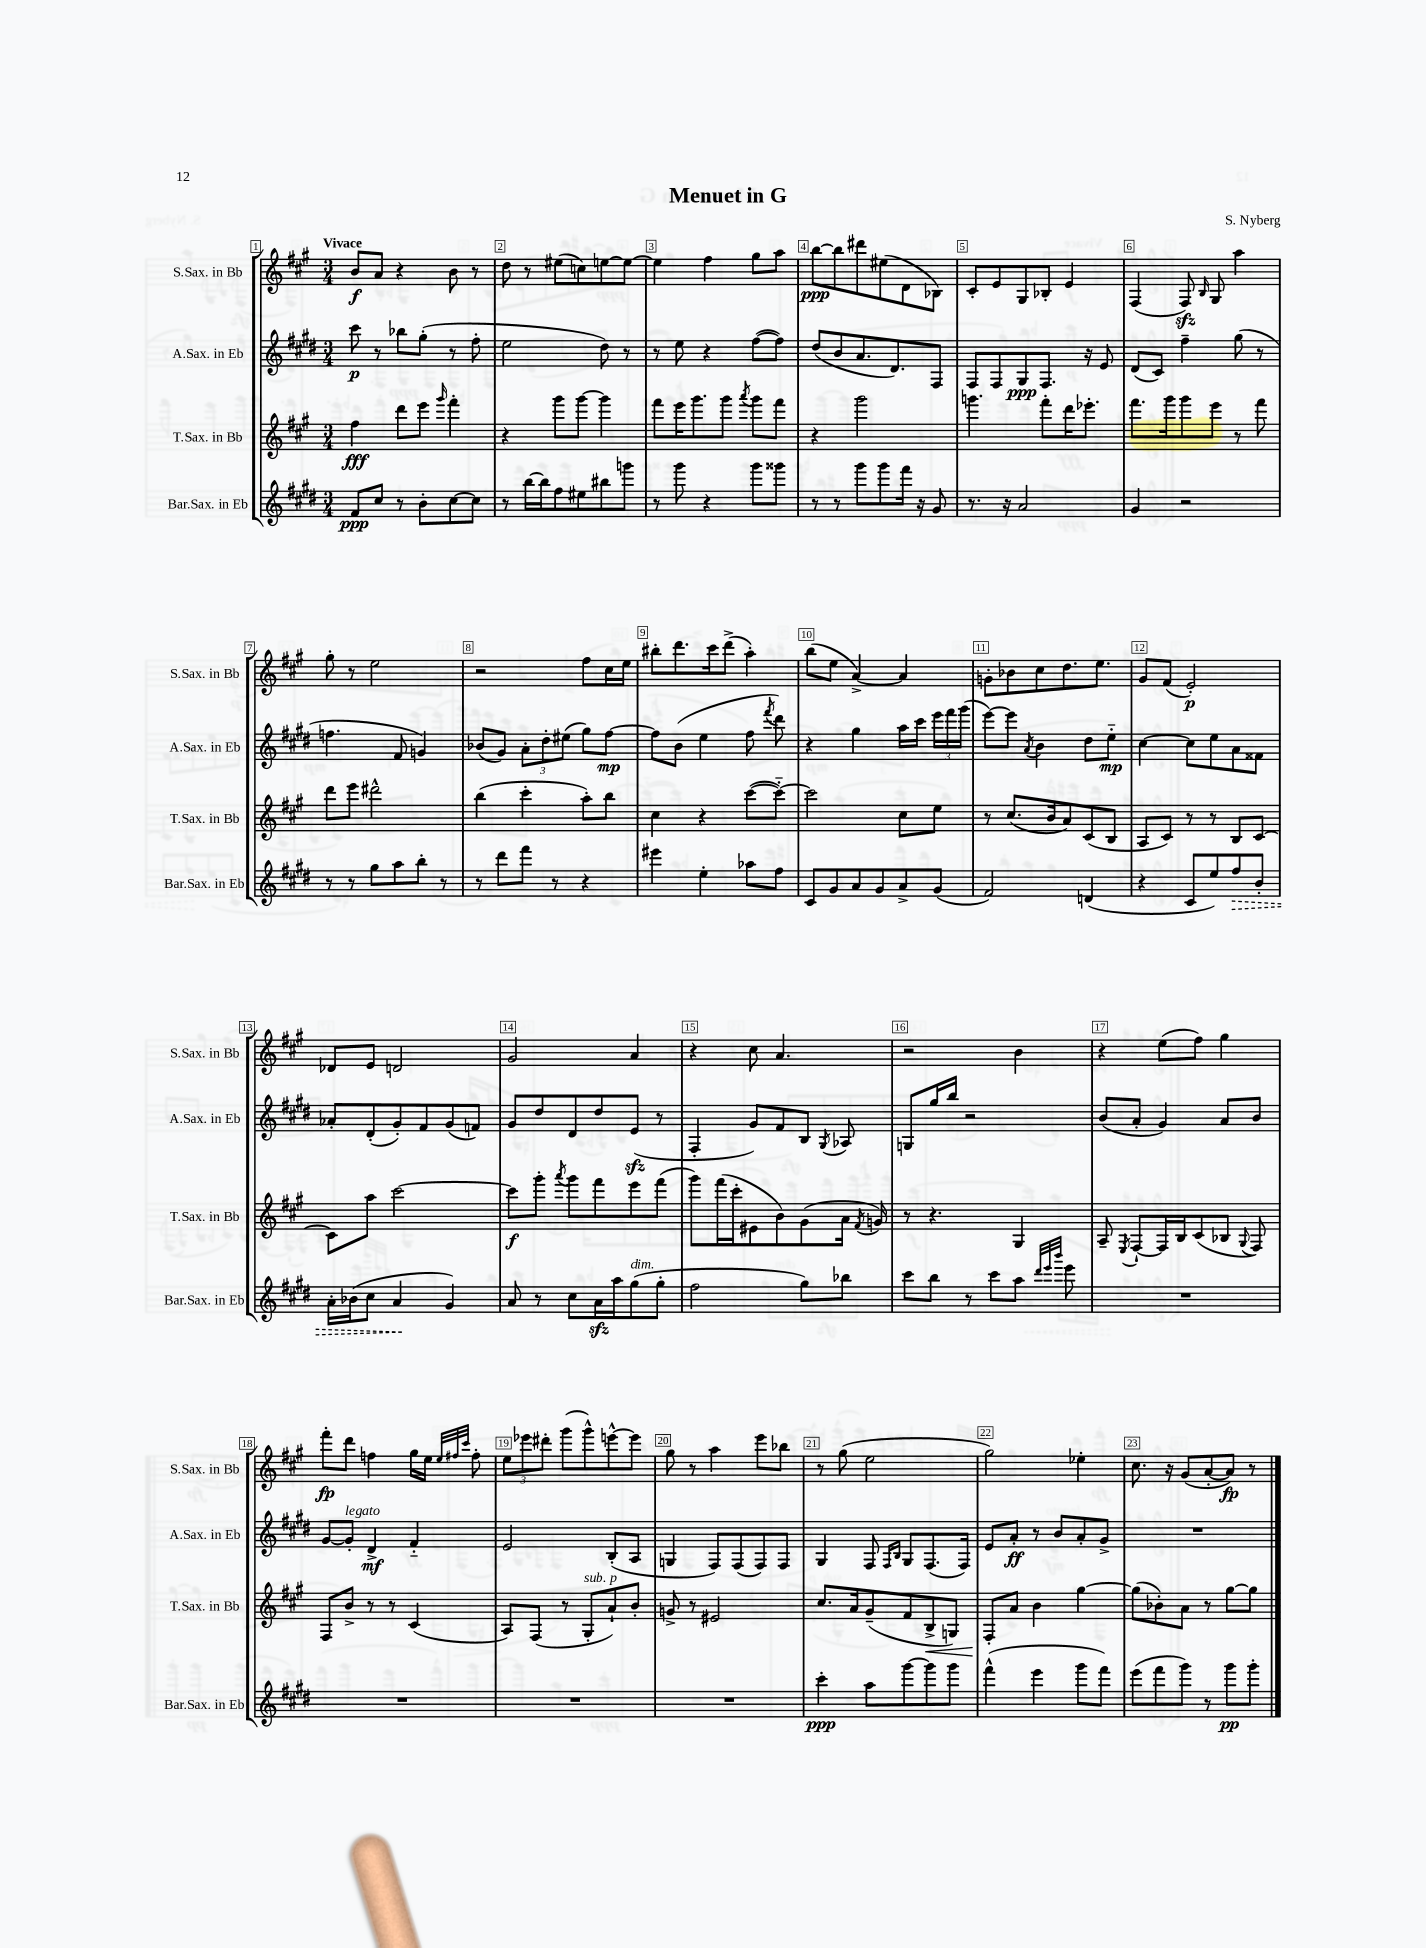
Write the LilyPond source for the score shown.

\header { title = "Menuet in G" composer = "S. Nyberg" }
<<
\new StaffGroup <<
\new Staff = "s0" \with { instrumentName = "S.Sax. in Bb" shortInstrumentName = "S.Sax. in Bb" } {
    \clef treble \key a \major \numericTimeSignature \time 3/4 \tempo "Vivace"
    \autoBeamOff b'8[\f a'8] r4 b'8 r8 |
    d''8 r8 eis''8[( c''8) e''8~ e''8]~ |
    e''4 fis''4 gis''8[ a''8] |
    b''8[~\ppp b''8 dis'''8 eis''8( d'8 bes8]) |
    cis'8[-. e'8 gis8 bes8]-. e'4 |
    fis4( fis8\sfz) \grace { b16 } gis8 a''4 |
    gis''8-. r8 e''2 |
    r2 fis''8[ cis''16 e''16] |
    bis''8[-. d'''8. cis'''16 d'''8]->( a''4-.) |
    b''8[( e''8] a'4~->) a'4 |
    g'8[-. bes'8 cis''8 d''8. e''8.] |
    gis'8[ fis'8]( e'2-.\p) |
    des'8[ e'8] d'2 |
    gis'2 a'4 |
    r4 cis''8 a'4. |
    r2 b'4 |
    r4 e''8[( fis''8]) gis''4 |
    fis'''8[-.\fp d'''8] f''4 gis''16[ e''16] \grace { e''32[ fis''32 cis'''32] } fis''8-. |
    \tuplet 3/2 { e''8[ ees'''8 dis'''8]-. } gis'''8[( gis'''8-^) e'''8~-^ e'''8] |
    gis''8 r8 a''4 e'''8[ bes''8] |
    r8 gis''8( e''2 |
    gis''2) ees''4-. |
    cis''8. r16 gis'8[( a'8~-. a'8]\fp) r8 \bar "|." |
}
\new Staff = "s1" \with { instrumentName = "A.Sax. in Eb" shortInstrumentName = "A.Sax. in Eb" } {
    \clef treble \key e \major \numericTimeSignature \time 3/4
    \autoBeamOff cis'''8\p r8 bes''8[ gis''8]-.( r8 fis''8-. |
    e''2 dis''8) r8 |
    r8 e''8 r4 fis''8[~( fis''8]) |
    dis''8[( b'8 a'8. dis'8.) fis8] |
    fis8[ fis8 gis8\ppp fis8.] r16 e'8 |
    dis'8[( cis'8]) fis''4-- gis''8( r8 |
    f''4. fis'8 g'4) |
    bes'8[( gis'8]) \tuplet 3/2 { a'8[-. dis''8-. eis''8]( } gis''8[) fis''8]~\mp |
    fis''8[ b'8]( e''4 fis''8 \acciaccatura { fis'''8 } dis'''8) |
    r4 gis''4 a''16[ cis'''16] \tuplet 3/2 { e'''16[ fis'''16 gis'''16]( } |
    e'''8[~) e'''8] \acciaccatura { a'8 } b'4 dis''8[ e''8]-_\mp |
    cis''4~ cis''8[ e''8 a'8 fisis'8] |
    aes'8[-. dis'8-.( gis'8-.) fis'8 gis'8( f'8]) |
    gis'8[ dis''8 dis'8 dis''8 e'8]\sfz( r8 |
    fis4-. gis'8[) fis'8 b8] \acciaccatura { gis8 } aes8 |
    g8[ gis''16 b''16] r2 |
    b'8[( a'8]-. gis'4) a'8[ b'8] |
    gis'8[~ gis'8]-.^\markup { \italic "legato" } dis'4->\mf fis'4-_ |
    e'2 b8[-.( a8] |
    g4 fis8[) fis8( fis8) fis8] |
    gis4 fis8 \grace { fis16[ b16] } gis8[ fis8.( fis16]) |
    e'8[ a'8]-.\ff r8 b'8[ a'8-. gis'8]-> |
    R2. \bar "|." |
}
\new Staff = "s2" \with { instrumentName = "T.Sax. in Bb" shortInstrumentName = "T.Sax. in Bb" } {
    \clef treble \key a \major \numericTimeSignature \time 3/4
    \autoBeamOff fis''4\fff d'''8[ e'''8] \grace { gis'''16 } fis'''4-. |
    r4 gis'''8[ gis'''8]~ gis'''4 |
    fis'''8[ e'''16 gis'''8. gis'''8] \acciaccatura { a'''8 } gis'''8[ fis'''8] |
    r4 gis'''2 |
    g'''4. fis'''8[-. d'''16 ees'''8.]-. |
    fis'''8.[ gis'''16 gis'''8 e'''8] r8 fis'''8 |
    d'''8[ e'''8] dis'''2-^ |
    b''4( cis'''4-. a''8[-.) b''8] |
    cis''4 r4 cis'''8[~( cis'''8]~-_) |
    cis'''2 cis''8[ e''8] |
    r8 cis''8.[( b'16 a'8) cis'8( b8] |
    a8[ cis'8]) r8 r8 b8[ cis'8]~ |
    cis'8[ a''8] cis'''2~ |
    cis'''8[\f gis'''8]-. \acciaccatura { a'''8 } gis'''8[ fis'''8 e'''8 fis'''8]( |
    gis'''8[) fis'''16( cis'''16-. eis'8 b'8) gis'8( a'16] \acciaccatura { fis'8 } g'16) |
    r8 r4. gis4 |
    a8-- \acciaccatura { e8 } fis8[~-! fis16 b16 cis'8( bes8] \appoggiatura { gis8 } fis8) |
    fis8[ b'8]-> r8 r8 cis'4( |
    a8[) fis8]( r8 gis8[-.^\markup { \italic "sub. p" } a'8-!) b'8]-. |
    g'8-> r8 eis'2 |
    cis''8.[ a'16 gis'8--( fis'8 b8->\< g8]) |
    fis8[-.\! a'8] b'4 gis''4~ |
    gis''8[( bes'8-.) a'8] r8 gis''8[~ gis''8] \bar "|." |
}
\new Staff = "s3" \with { instrumentName = "Bar.Sax. in Eb" shortInstrumentName = "Bar.Sax. in Eb" } {
    \clef treble \key e \major \numericTimeSignature \time 3/4
    \autoBeamOff fis'8[\ppp cis''8] r8 b'8[-. cis''8~ cis''8] |
    r8 b''16[~ b''16 fis''8 eis''8 bis''8 g'''8] |
    r8 gis'''8 r4 gis'''8[ gisis'''8] |
    r8 r8 gis'''8[ gis'''8 fis'''16] r16 gis'8 |
    r8. r16 a'2 |
    gis'4 r2 |
    r8 r8 gis''8[ a''8 b''8]-. r8 |
    r8 dis'''8[ fis'''8] r8 r4 |
    eis'''4 e''4-. aes''8[ fis''8] |
    cis'8[ gis'8 a'8 gis'8 a'8-> gis'8]( |
    fis'2) d'4( |
    r4 cis'8[ e''8) \once \override Hairpin.style = #'dashed-line fis''8\> b'8]-. |
    a'16[-. bes'16( cis''8] a'4\! gis'4) |
    a'8 r8 cis''8[ a'16\sfz a''16 gis''8^\markup { \italic "dim." }( gis''8]-. |
    fis''2 gis''8[) bes''8] |
    cis'''8[ b''8] r8 cis'''8[ a''8] \grace { dis'''32[ e'''32 b'''32] } e'''8 |
    R2. |
    R2. |
    R2. |
    R2. |
    cis'''4-.\ppp a''8[ gis'''8~ gis'''8 gis'''8] |
    fis'''4-^( e'''4 gis'''8[ fis'''8]) |
    e'''8[( fis'''8 gis'''8]) r8 gis'''8[\pp gis'''8]-. \bar "|." |
}
>>
>>
\layout { \context { \Score \override BarNumber.break-visibility = ##(#f #t #t) barNumberVisibility = #all-bar-numbers-visible \override BarNumber.stencil = #(make-stencil-boxer 0.1 0.3 ly:text-interface::print) } }
